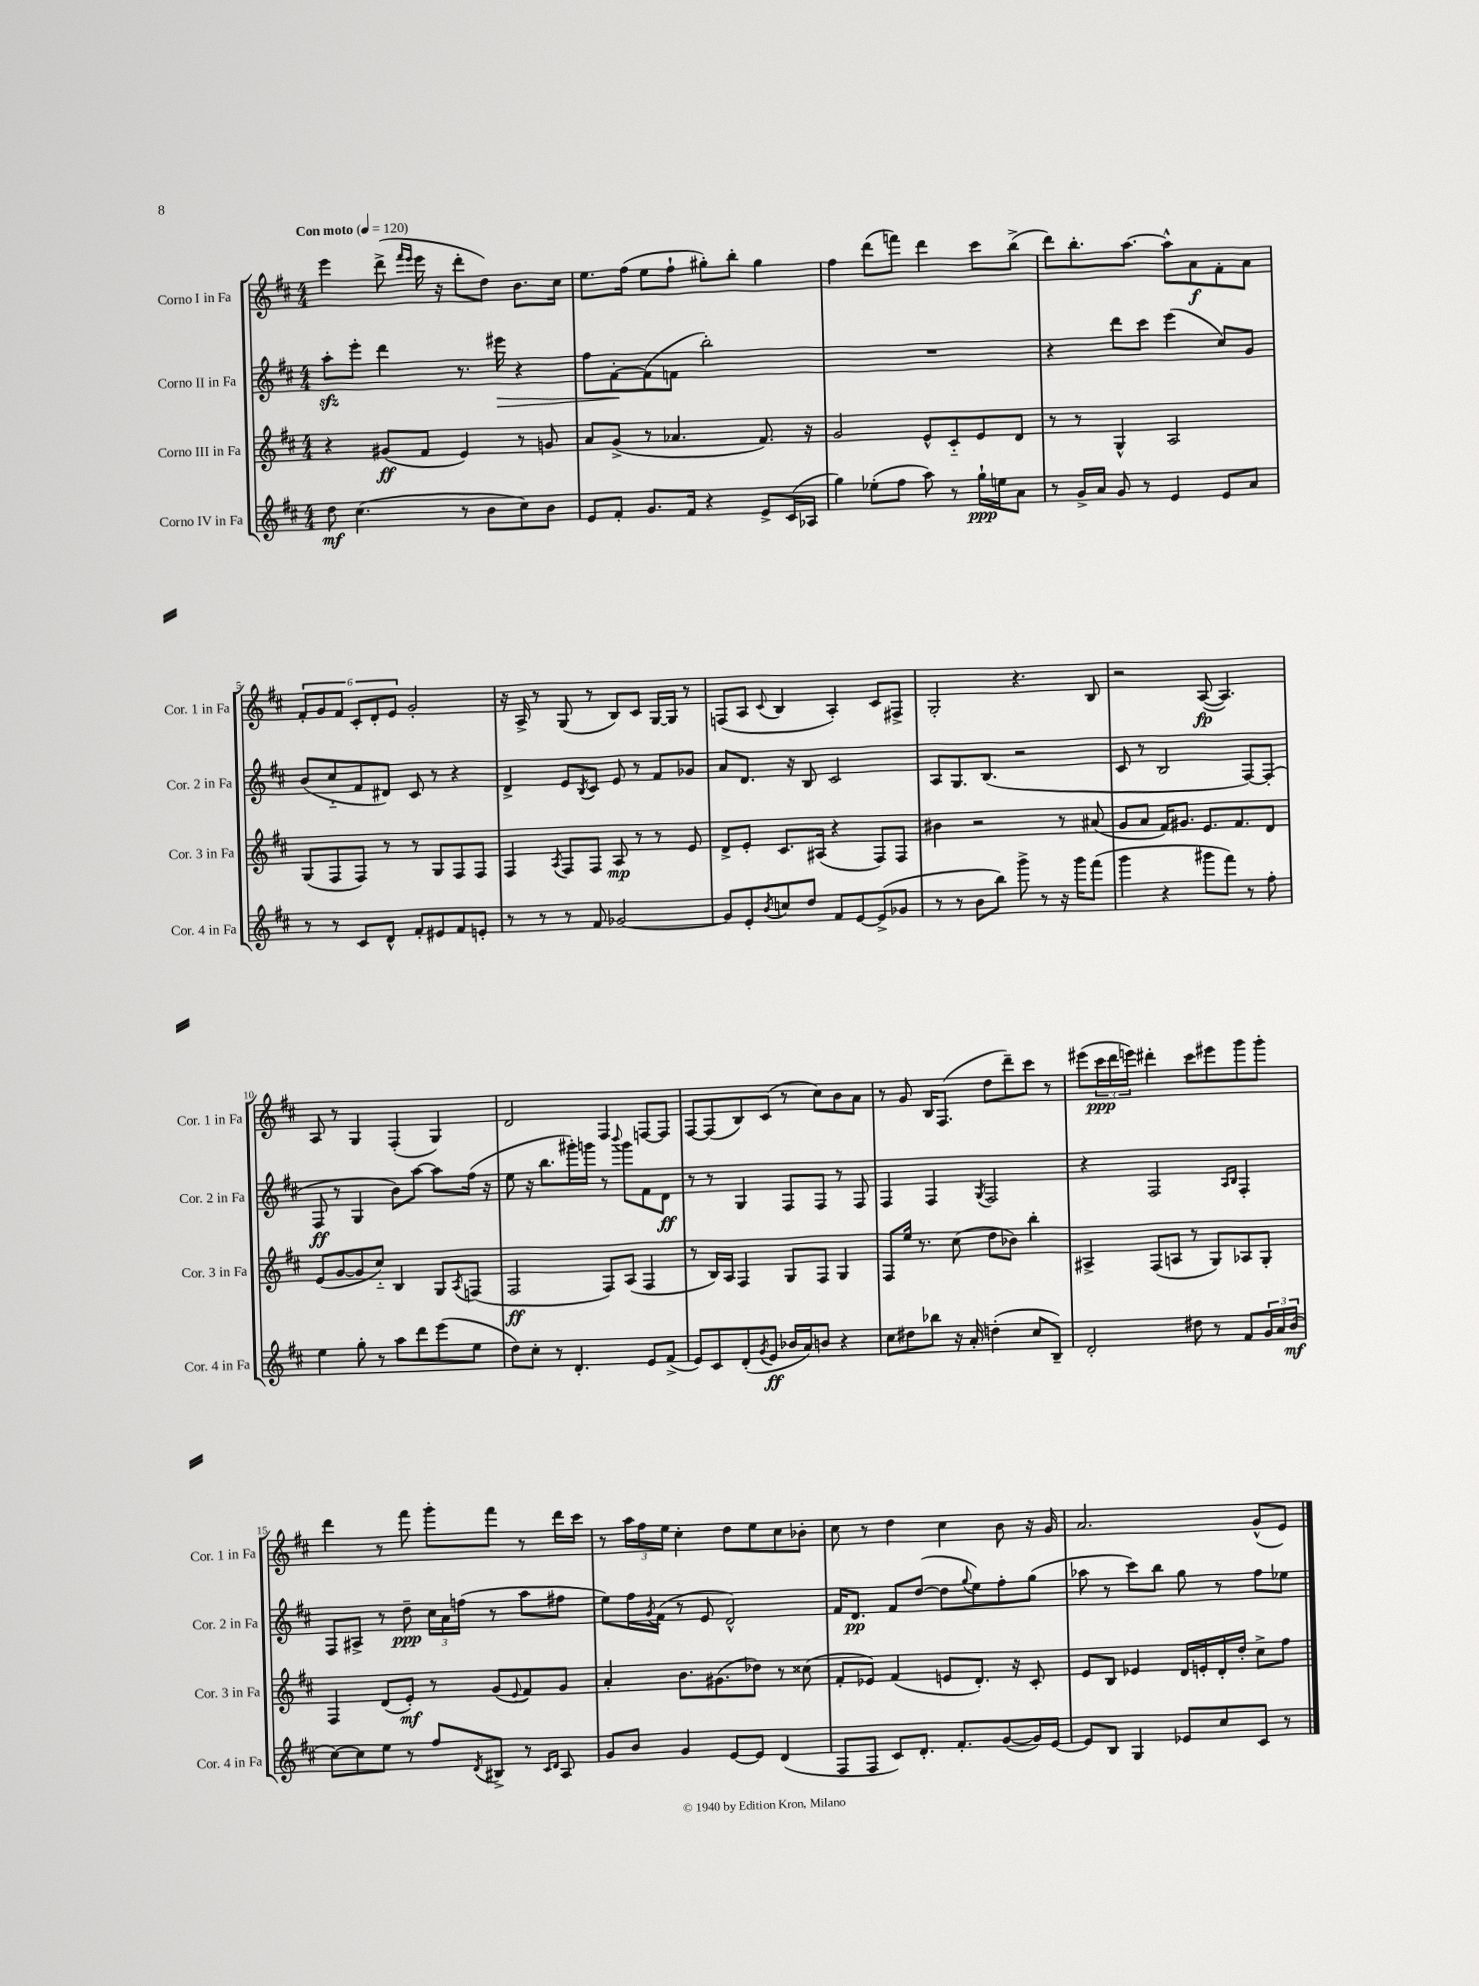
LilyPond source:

<<
\new StaffGroup <<
\new Staff = "s0" \with { instrumentName = "Corno I in Fa" shortInstrumentName = "Cor. 1 in Fa" } {
    \clef treble \key d \major \numericTimeSignature \time 4/4 \tempo "Con moto" 4 = 120
    e'''4 d'''8->( \grace { fis'''16 e'''16 } e'''16 r16 d'''8-. d''8) b'8. cis''16 |
    e''8. fis''16( e''8 fis''8-! gis''8-.) b''8-. gis''4 |
    fis''4 d'''8( f'''8) d'''4 cis'''8 b''8->( |
    d'''8) b''8.-. a''8.~ a''8-^ a'8\f fis'8-. a'8 |
    \tuplet 6/4 { fis'8-. g'8 fis'8 cis'8-. d'8-. e'8 } g'2-. |
    r16 a16-> r8 g8( r8 b8) cis'8 g16~ g16 r8 |
    f8( a8 \appoggiatura { cis'8 } b4 a4-.) cis'8 fis8-> |
    g2-. r4. b8 |
    r2 a8~\fp( a4.) |
    a8 r8 g4 fis4-.( g4) |
    d'2 fis4 f8~ f8 |
    fis8~ fis8( b8) cis'8( r8 cis''8) b'8 a'8 |
    r8 g'8 b16 fis8.( d''8 d'''8--) cis'''8 r8 |
    eis'''8( \tuplet 3/2 { cis'''16\ppp d'''16 e'''16) } dis'''4-. cis'''8 eis'''8 g'''8 g'''8-. |
    d'''4 r8 fis'''8 g'''8-. fis'''8 r8 d'''16 cis'''16 |
    r8 \tuplet 3/2 { a''16 fis''16 e''16 } cis''4-. d''8 e''8 cis''8 bes'8-. |
    cis''8 r8 d''4 cis''4 b'8 r16 g'16 |
    a'2. g'8-^( e'8) \bar "|." |
}
\new Staff = "s1" \with { instrumentName = "Corno II in Fa" shortInstrumentName = "Cor. 2 in Fa" } {
    \clef treble \key d \major \numericTimeSignature \time 4/4
    a''8-.\sfz e'''8-. d'''4 r8. eis'''16\> r4 |
    fis''8 fis'8~-.\! fis'8( f'8 b''2-.) |
    R1 |
    r4 d'''8 cis'''8 e'''4( cis''8) g'8 |
    b'8( cis''8-_ fis'8 dis'8) cis'8 r8 r4 |
    d'4-> e'8 \acciaccatura { b8 } cis'8 e'8 r8 fis'8 ges'8 |
    a'8 d'8. r16 b8 cis'2 |
    a8 g8. b8.( r2 |
    cis'8 r8 b2 fis8~) fis8-.( |
    fis8\ff r8 g4 b'8) a''8~ a''8 fis''16( r16 |
    e''8 r16 b''8. gis'''16-.) g'''16 r8 \appoggiatura { b'''8 } g'''8 fis'8 d'8\ff |
    r8 r8 g4 fis8 fis8 r8 fis8 |
    fis4 fis4 \acciaccatura { g8 } fis2 |
    r4 fis2 \grace { a16 b16 } fis4-. |
    fis8 ais8-> r8 d''8--\ppp \tuplet 3/2 { cis''16 a'16 f''16( } r8 a''8 fis''8 |
    e''8) fis''16 \acciaccatura { g'8 } fis'16( r8 e'8 d'2-^) |
    fis'16 d'8.\pp fis'8 d''8~( d''8 \appoggiatura { g''8 } e''8) fis''8-. g''8( |
    aes''8 r8 cis'''8) b''8 g''8 r8 fis''8 ees''8 \bar "|." |
}
\new Staff = "s2" \with { instrumentName = "Corno III in Fa" shortInstrumentName = "Cor. 3 in Fa" } {
    \clef treble \key d \major \numericTimeSignature \time 4/4
    r4 gis'8\ff( fis'8 e'4) r8 g'8 |
    a'8 g'8->( r8 aes'4. fis'8.) r16 |
    g'2 e'8-^ cis'8-_ e'8 d'8 |
    r8 r8 g4-^ a2 |
    g8( fis8 fis8) r8 r8 g8 fis8 fis8 |
    fis4 \acciaccatura { a8 } fis8 fis8 a8\mp r8 r8 e'8 |
    d'8-> e'8-. cis'8. ais16( r4 fis8) fis8 |
    bis'4 r2 r8 ais'8( |
    g'8 a'8 fis'16) gis'8. e'8. fis'8. d'8 |
    e'8( g'8~ g'8 cis''8-_) b4 g8 \acciaccatura { a8 } f8( |
    fis2\ff fis8) a8( fis4 |
    r8 b16) a16 fis4 g8 fis8 g4 |
    fis8 e''16 r8. cis''8( d''8 bes'8) b''4-. |
    ais4-> fis8( a8 r8 g8) aes8 g8-. |
    fis4 d'8( e'8-.\mf) r8 g'8( \appoggiatura { e'8 } fis'8) g'8 |
    a'4-. b'8. gis'8.( des''8) r8 cisis''8( |
    fis'8-. ees'8) fis'4( e'8 d'8.-.) r16 cis'8-. |
    e'8 b8 ees'4 d'16 e'16-. d'16-. d''16-. cis''8-> fis''8 \bar "|." |
}
\new Staff = "s3" \with { instrumentName = "Corno IV in Fa" shortInstrumentName = "Cor. 4 in Fa" } {
    \clef treble \key d \major \numericTimeSignature \time 4/4
    d''8\mf cis''4.( r8 b'8 cis''8) b'8 |
    e'8 fis'8-. g'8. fis'16 r4 e'8-> cis'16( aes16 |
    g''4) ees''8-.( fis''8 a''8) r8 g''16-!\ppp e''16 a'8 |
    r8 g'16-> a'16 g'8 r8 e'4 e'8 a'8 |
    r8 r8 cis'8 d'8-^ fis'8-. eis'8 fis'8 e'8-. |
    r8 r8 r8 fis'8 ges'2~ |
    ges'8 e'8-. \acciaccatura { b'8 } c''8 d''8 fis'8 e'8~ e'8->( ges'8 |
    r8 r8 b'8 b''8) g'''8-> r8 r16 g'''16 fis'''8( |
    g'''4 r4 gis'''8 fis'''8) r8 fis''8-. |
    e''4 g''8-. r8 a''8 d'''8 e'''8( e''8 |
    d''8) cis''8-. r8 d'4.-. e'8 fis'8->( |
    e'8) cis'8 d'8-.( \acciaccatura { g'8 } e'8\ff bes'16 a'16) b'8 r4 |
    cis''8 dis''8 bes''8 r16 a'16-. d''4-.( cis''8 b8--) |
    d'2-. dis''8 r8 fis'8 \tuplet 3/2 { g'16 a'16 b'16\mf( } |
    cis''8~) cis''8 e''8 r8 fis''8 \acciaccatura { d'8 } bis8-> r8 \grace { cis'16 d'16 } a8 |
    g'8 b'8 g'4 e'8~ e'8 d'4( |
    fis8 fis8 cis'8) d'8.-. fis'8.-. g'8~( g'16) e'16~ |
    e'8 b8 g4 ees'8 cis''8 cis'8 r8 \bar "|." |
}
>>
>>
